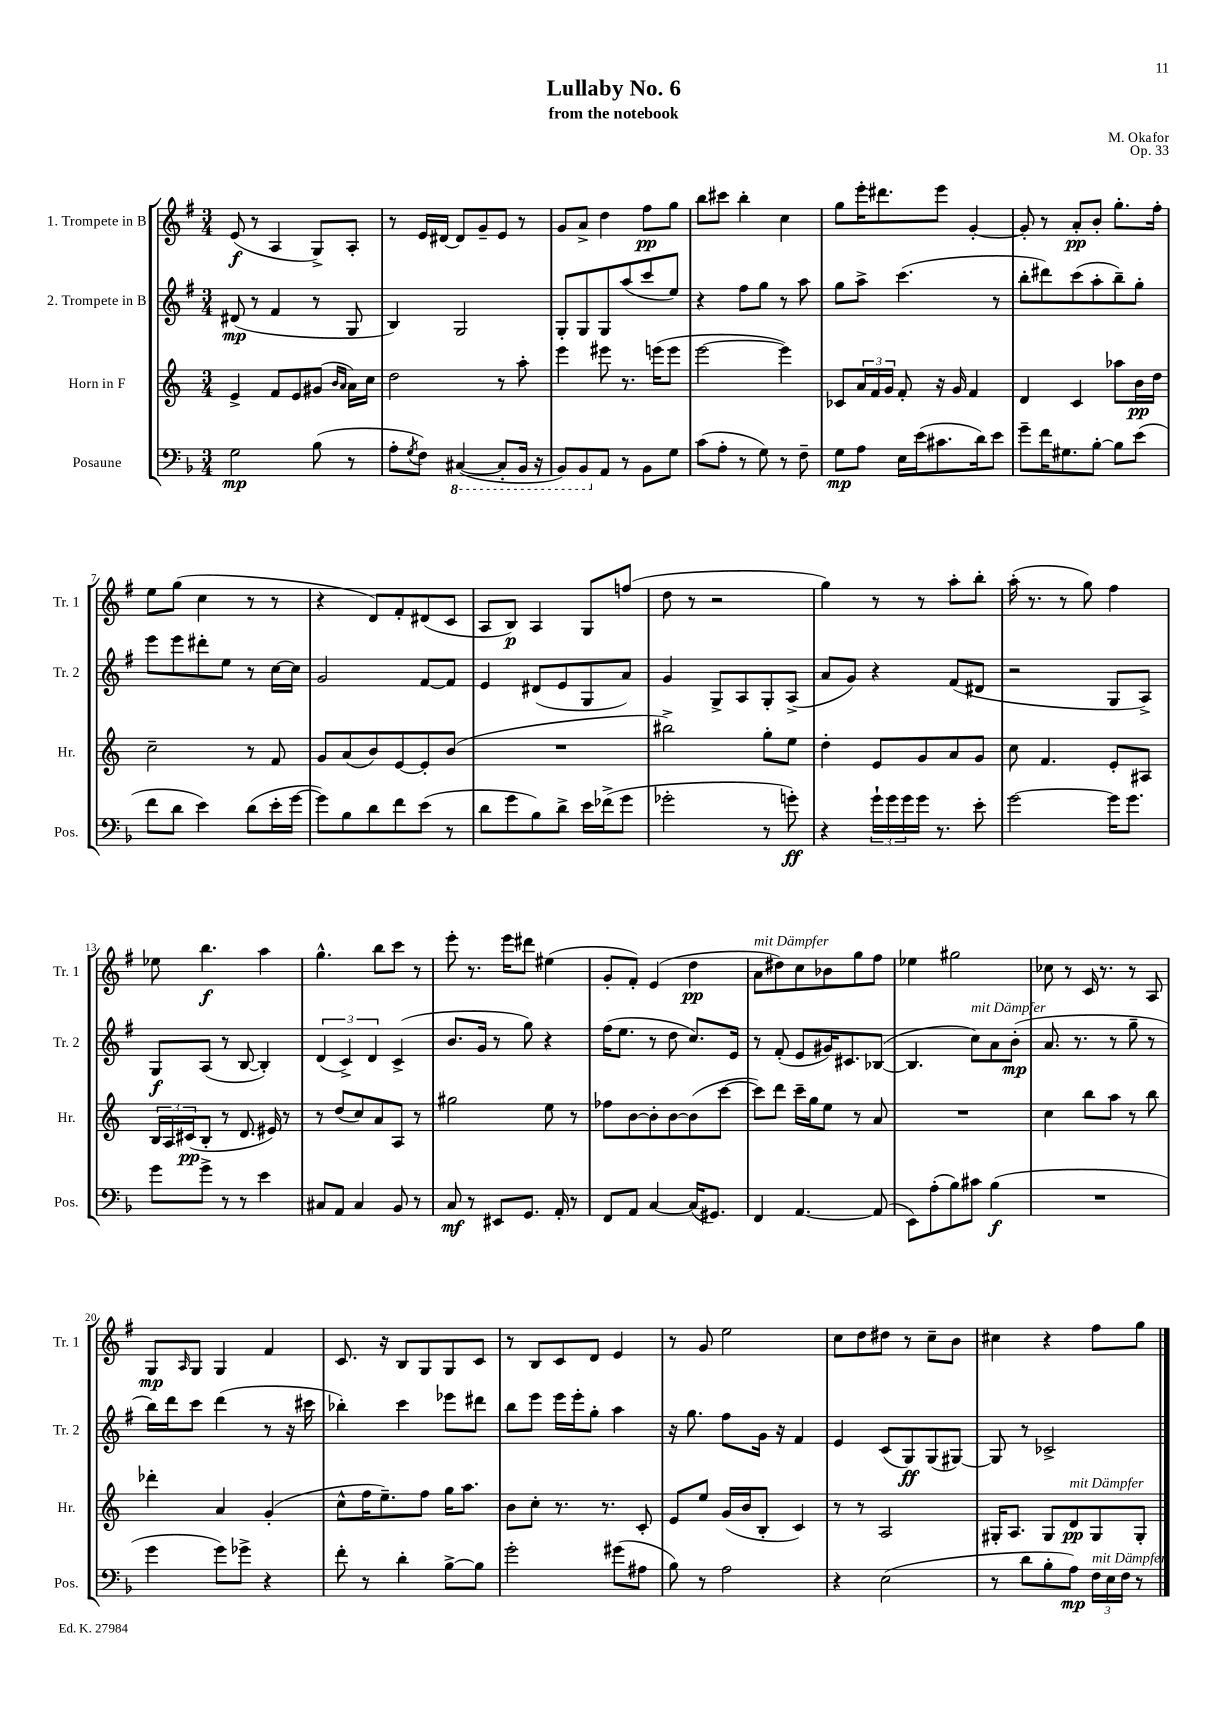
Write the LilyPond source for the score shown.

\header { title = "Lullaby No. 6" composer = "M. Okafor" subtitle = "from the notebook" opus = "Op. 33" }
<<
\new StaffGroup <<
\new Staff = "s0" \with { instrumentName = "1. Trompete in B" shortInstrumentName = "Tr. 1" } {
    \clef treble \key g \major \numericTimeSignature \time 3/4
    e'8\f( r8 a4 g8->) a8-. |
    r8 e'16 dis'16~ dis'8 g'8-- e'8 r8 |
    g'8 a'8-> d''4 fis''8\pp g''8 |
    b''8 cis'''8 b''4-. c''4 |
    g''8 e'''16-. dis'''8. e'''8 g'4~-. |
    g'8-. r8 a'8-.\pp b'8-. g''8.-. fis''16-. |
    e''8 g''8( c''4 r8 r8 |
    r4 d'8) fis'8-. dis'8( c'8 |
    a8 b8\p) a4 g8 f''8( |
    d''8 r8 r2 |
    g''4) r8 r8 a''8-. b''8-. |
    a''16-.( r8. r8 g''8) fis''4 |
    ees''8 b''4.\f a''4 |
    g''4.-^ b''8 c'''8 r8 |
    e'''8-. r8. e'''16 dis'''8 eis''4( |
    g'8-. fis'8-.) e'4( d''4\pp |
    a'8^\markup { \italic "mit Dämpfer" } dis''8) c''8 bes'8 g''8 fis''8 |
    ees''4 gis''2 |
    ces''8 r8 c'16 r8. r8 a8 |
    g8\mp \grace { a16 } g8 g4 fis'4 |
    c'8. r16 b8 g8 g8 c'8 |
    r8 b8 c'8 d'8 e'4 |
    r8 g'8 e''2 |
    c''8 d''8 dis''8 r8 c''8-- b'8 |
    cis''4 r4 fis''8 g''8 \bar "|." |
}
\new Staff = "s1" \with { instrumentName = "2. Trompete in B" shortInstrumentName = "Tr. 2" } {
    \clef treble \key g \major \numericTimeSignature \time 3/4
    dis'8\mp( r8 fis'4 r8 g8 |
    b4) g2 |
    g8-. g8 g8 a''8( c'''8 e''8) |
    r4 fis''8 g''8 r8 a''8 |
    g''8 a''8-> c'''4.( r8 |
    b''8-. dis'''8) c'''8( a''8-. b''8--) g''8-. |
    e'''8 e'''8 dis'''8-. e''8 r8 c''16~ c''16 |
    g'2 fis'8~ fis'8 |
    e'4 dis'8( e'8 g8 a'8) |
    g'4 g8-> a8 g8-. a8->( |
    a'8 g'8) r4 fis'8( dis'8 |
    r2 g8 a8->) |
    g8\f a8( r8 b8~ b4-.) |
    \tuplet 3/2 { d'4( c'4->) d'4 } c'4->( |
    b'8. g'16 r8 g''8) r4 |
    fis''16( e''8. r8 d''8 c''8.) e'16 |
    r8 fis'8-.( e'8 gis'16) cis'8. bes8~( |
    bes4. c''8^\markup { \italic "mit Dämpfer" }) a'8 b'8-.\mp( |
    a'8. r8. r8 g''8-- r8 |
    b''16) d'''16 c'''8 d'''4( r8 r16 cis'''16 |
    bes''4-.) c'''4 ees'''8 dis'''8 |
    b''8 e'''8 e'''16 e'''16-. g''8-. a''4 |
    r16 g''8. fis''8 g'16 r16 fis'4 |
    e'4 c'8( g8\ff) g8( gis8~) |
    gis8 r8 ces'2-> \bar "|." |
}
\new Staff = "s2" \with { instrumentName = "Horn in F" shortInstrumentName = "Hr." } {
    \clef treble \key c \major \numericTimeSignature \time 3/4
    e'4-> f'8 e'8 gis'8( \grace { b'16 a'16 } a'16) c''16 |
    d''2 r8 a''8-. |
    e'''4 eis'''8 r8. e'''16( e'''8 |
    e'''2~ e'''4) |
    ces'8 \tuplet 3/2 { a'16 f'16 g'16 } f'8-. r16 g'16 f'4 |
    d'4 c'4 aes''8 b'16\pp d''16 |
    c''2-- r8 f'8 |
    g'8 a'8( b'8) e'8~ e'8-. b'8( |
    R2. |
    bis''2->) g''8-. e''8 |
    d''4-. e'8 g'8 a'8 g'8 |
    c''8 f'4. e'8-. ais8 |
    \tuplet 3/2 { b16 a16 cis'16\pp( } b8-. r8 d'8. eis'16) r8 |
    r8 d''8( c''8) a'8 a8 r8 |
    gis''2 e''8 r8 |
    fes''8 b'8~ b'8-. b'8~ b'8( c'''8~ |
    c'''8) d'''8 c'''16-- g''16 e''8 r8 a'8 |
    R2. |
    c''4 b''8 a''8 r8 b''8 |
    des'''4-. a'4 g'4-.( |
    c''8-^ f''16 e''8.--) f''8 g''16 a''8. |
    b'8 c''8-. r8. r8. c'8-. |
    e'8 e''8 g'16( b'16 b8-. c'4) |
    r8 r8 a2 |
    gis16-. a8. gis8 d'8\pp^\markup { \italic "mit Dämpfer" } gis8 gis8-. \bar "|." |
}
\new Staff = "s3" \with { instrumentName = "Posaune" shortInstrumentName = "Pos." } {
    \clef bass \key f \major \numericTimeSignature \time 3/4
    g2\mp bes8( r8 |
    a8-. \acciaccatura { g8 } f8) \ottava #-1 cis,4~( cis,8-. bes,,16 r16 |
    bes,,8) bes,,8 \ottava #0 a,8 r8 bes,8 g8 |
    c'8( a8-. r8 g8) r8 f8-- |
    g8\mp a8 e16 e'16( cis'8. d'16) e'8 |
    g'8-- f'16 gis8. bes8~-. bes8 e'8( |
    f'8 d'8 e'4) d'8( e'16-. g'16~ |
    g'8) bes8 d'8 f'8 e'8( r8 |
    d'8 g'8 bes8) d'8-> e'16 fes'16->( g'8 |
    ges'2-. r8 g'8-.\ff) |
    r4 \tuplet 3/2 { g'16-! g'16 g'16 } g'16 r8. e'8-. |
    g'2~ g'16 g'8. |
    g'8 g'8-> r8 r8 e'4 |
    cis8 a,8 cis4 bes,8 r8 |
    c8\mf r8 eis,8 g,8. a,16-. r8 |
    f,8 a,8 c4~ c16( gis,8.) |
    f,4 a,4.~ a,8( |
    e,8) a8-.( bes8) cis'8 bes4\f( |
    R2. |
    g'4 g'8) ges'8-> r4 |
    f'8-. r8 d'4-. bes8~-> bes8 |
    g'2-. gis'8( ais8 |
    bes8) r8 a2 |
    r4 e2( |
    r8 d'8 bes8-. a8\mp) \tuplet 3/2 { f16^\markup { \italic "mit Dämpfer" } e16 f16 } r8 \bar "|." |
}
>>
>>
